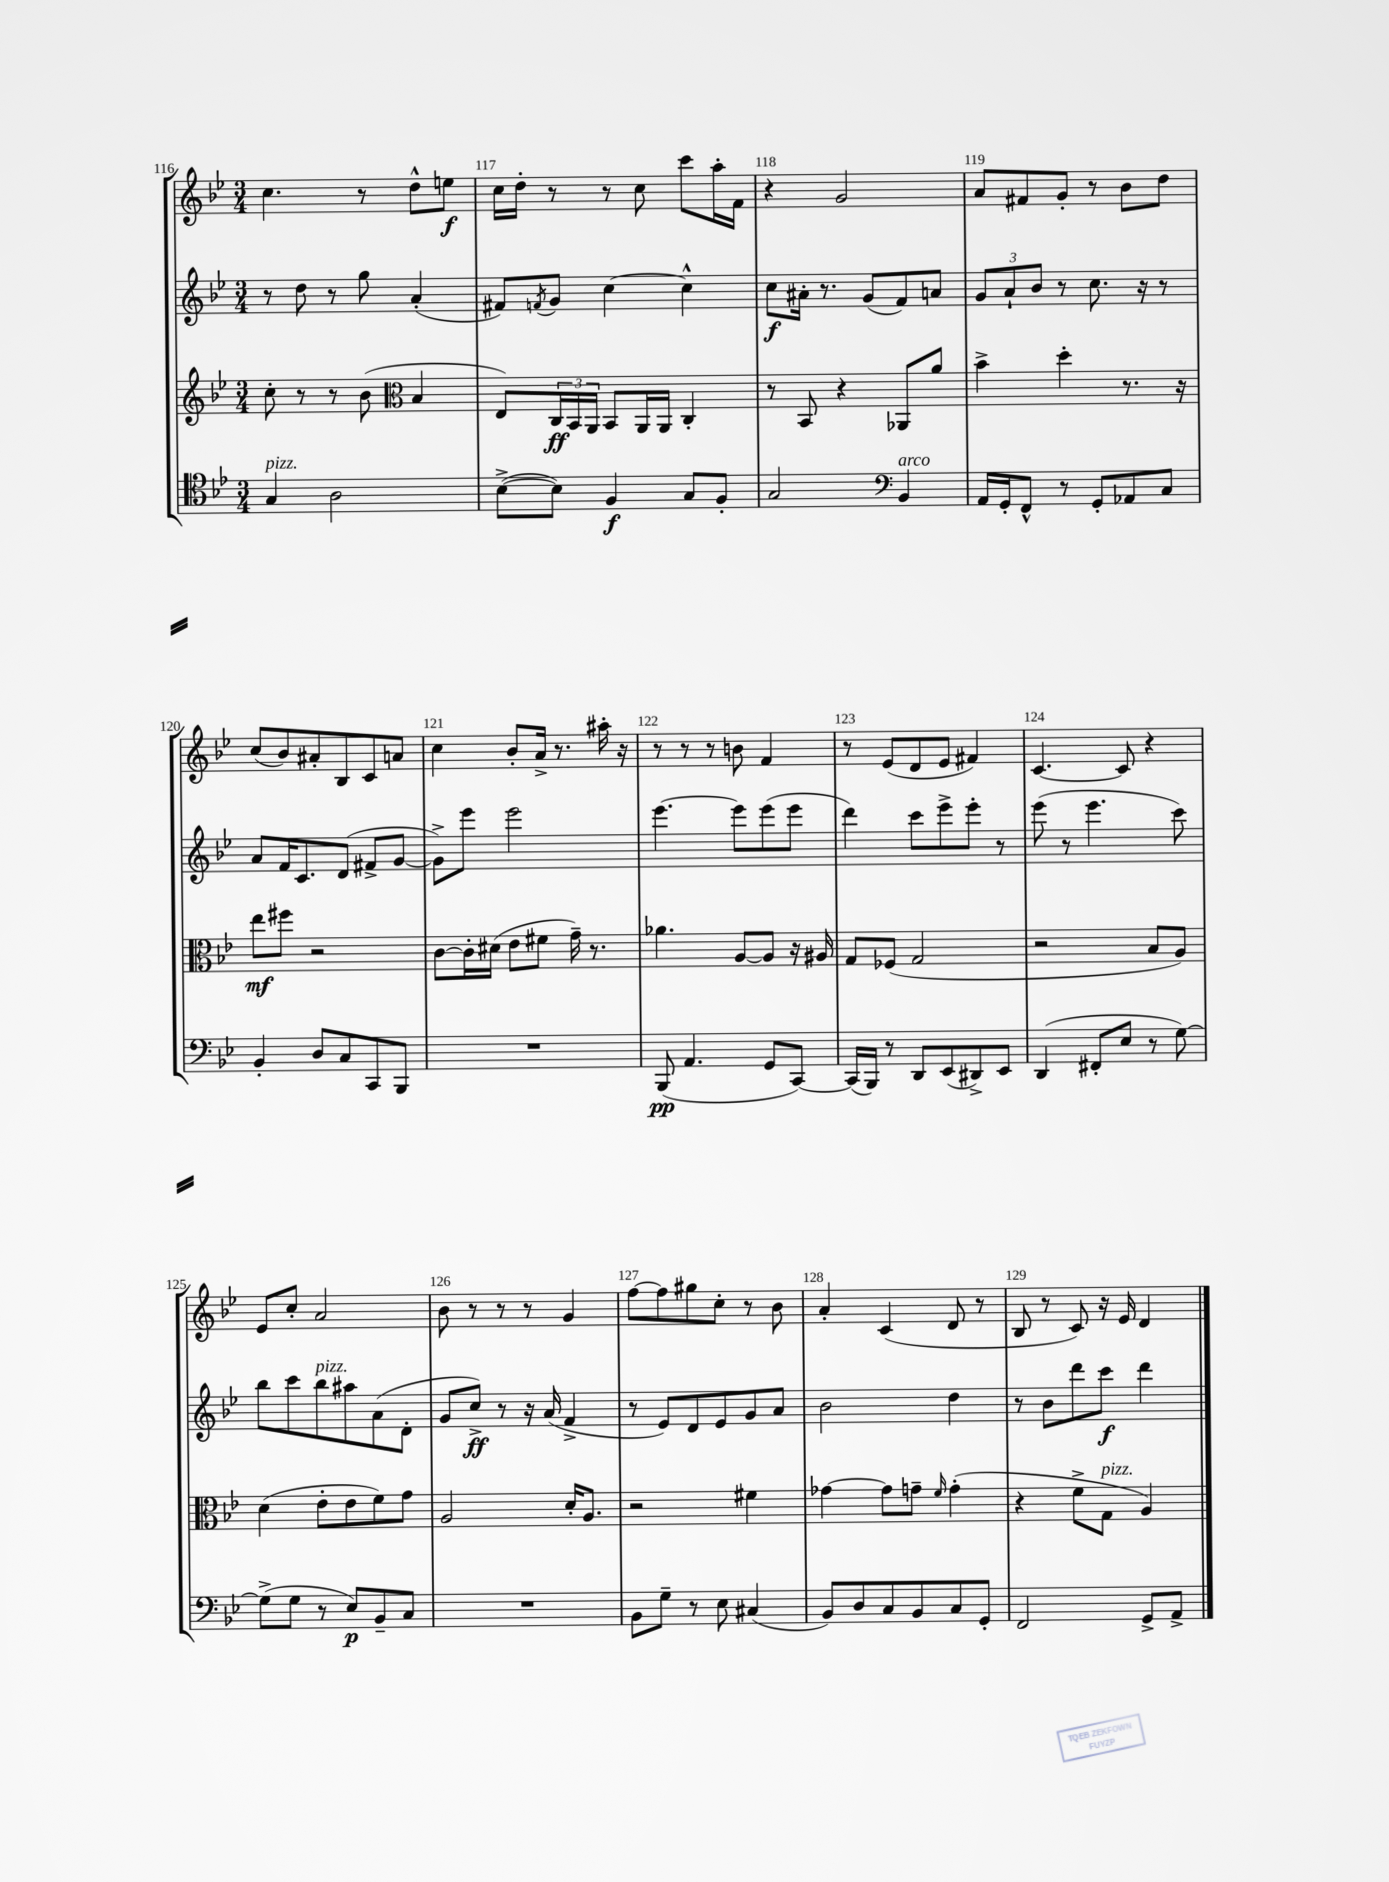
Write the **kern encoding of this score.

**kern	**kern	**kern	**kern
*staff4	*staff3	*staff2	*staff1
*clefC4	*clefG2	*clefG2	*clefG2
*k[b-e-]	*k[b-e-]	*k[b-e-]	*k[b-e-]
*M3/4	*M3/4	*M3/4	*M3/4
4G	8cc'	8r	4.cc
.	8r	8dd	.
2A	8r	8r	.
.	(8b-	8gg	8r
*	*clefC3	*	*
.	4B-	(4a'	8dd^^
.	.	.	8ee
=	=	=	=
([8B-^	8E-)	8f#)	16cc
.	.	.	16dd'
.	.	8qf	.
8B-])	24C	8g	8r
.	24BB-	.	.
.	24AA	.	.
4F	8BB-	[4cc	8r
.	16AA	.	8cc
.	16AA	.	.
8G	4C'	4cc^^]	8ccc
8F'	.	.	16aa'
.	.	.	16f
=	=	=	=
2G	8r	8cc	4r
.	8BB-	16a#'	.
.	.	8.r	.
.	4r	.	2g
.	.	(8g	.
*clefF4	*	*	*
4BB-	8AA-	8f)	.
.	8a	8a	.
=	=	=	=
16AA	4b-^	12g	8a
16GG'	.	.	.
.	.	12a`	.
8FF^^	.	.	8f#
.	.	12b-	.
8r	4dd'	8r	8g'
8GG'	.	8.cc	8r
8AA-	8.r	.	8b-
.	.	16r	.
8C	.	8r	8dd
.	16r	.	.
=	=	=	=
4BB-'	8ee-	8a	(8cc
.	8ff#	16f	8b-)
.	.	8.c	.
8D	2r	.	8a#'
8C	.	(8d	8B-
8CC	.	8f#^	8c
8BBB-	.	[8g	8a
=	=	=	=
2.r	[8c	8g^])	4cc
.	16c']	8eee-	.
.	(16d#	.	.
.	8e-	2eee-	8b-'
.	8f#	.	16a^
.	.	.	8.r
.	16g~)	.	.
.	8.r	.	.
.	.	.	16aa#'
.	.	.	16r
=	=	=	=
(8BBB-	4.a-	[4.eee-	8r
4.AA	.	.	8r
.	.	.	8r
.	[8A	8eee-]	8b
8GG	8A]	(8eee-	4f
[8CC)	16r	8eee-	.
.	16A#	.	.
=	=	=	=
(16CC]	8G	4ddd)	8r
16BBB-)	.	.	.
8r	(8F-	.	(8e-
8DD	2G	8ccc	8d
(8EE-	.	8eee-^	8e-
8DD#^)	.	8eee-'	4f#)
8EE-	.	8r	.
=	=	=	=
(4DD	2r	(8eee-	[4.c
.	.	8r	.
8FF#'	.	4.eee-	.
8E-	.	.	8c]
8r	8B-	.	4r
[8G)	8A)	8ccc)	.
=	=	=	=
(8G^]	(4d	8bb-	8e-
8G	.	8ccc	8cc'
8r	8e-'	8bb-	2a
8E-)	8e-	8aa#	.
8BB-~	8f)	(8a	.
8C	8g	8d'	.
=	=	=	=
2.r	2A	8g	8b-
.	.	8cc^)	8r
.	.	8r	8r
.	.	16r	8r
.	.	(16a	.
.	16d'	4f^	4g
.	8.A	.	.
=	=	=	=
8BB-	2r	8r	[8ff
8G~	.	8e-)	8ff]
8r	.	8d	8gg#
8E-	.	8e-	8cc'
(4C#	4f#	8g	8r
.	.	8a	8b-
=	=	=	=
8BB-)	[4g-	2b-	4a'
8D	.	.	.
8C	8g-]	.	(4c
8BB-	8g~	.	.
.	16qqf	.	.
8C	(4g'	4dd	8d
8GG'	.	.	8r
=	=	=	=
2FF	4r	8r	8B-
.	.	8b-	8r
.	8f^	8ddd	8c)
.	8G	8ccc	16r
.	.	.	16e-
8GG^	4A)	4ddd	4d
8AA^	.	.	.
==	==	==	==
*-	*-	*-	*-
